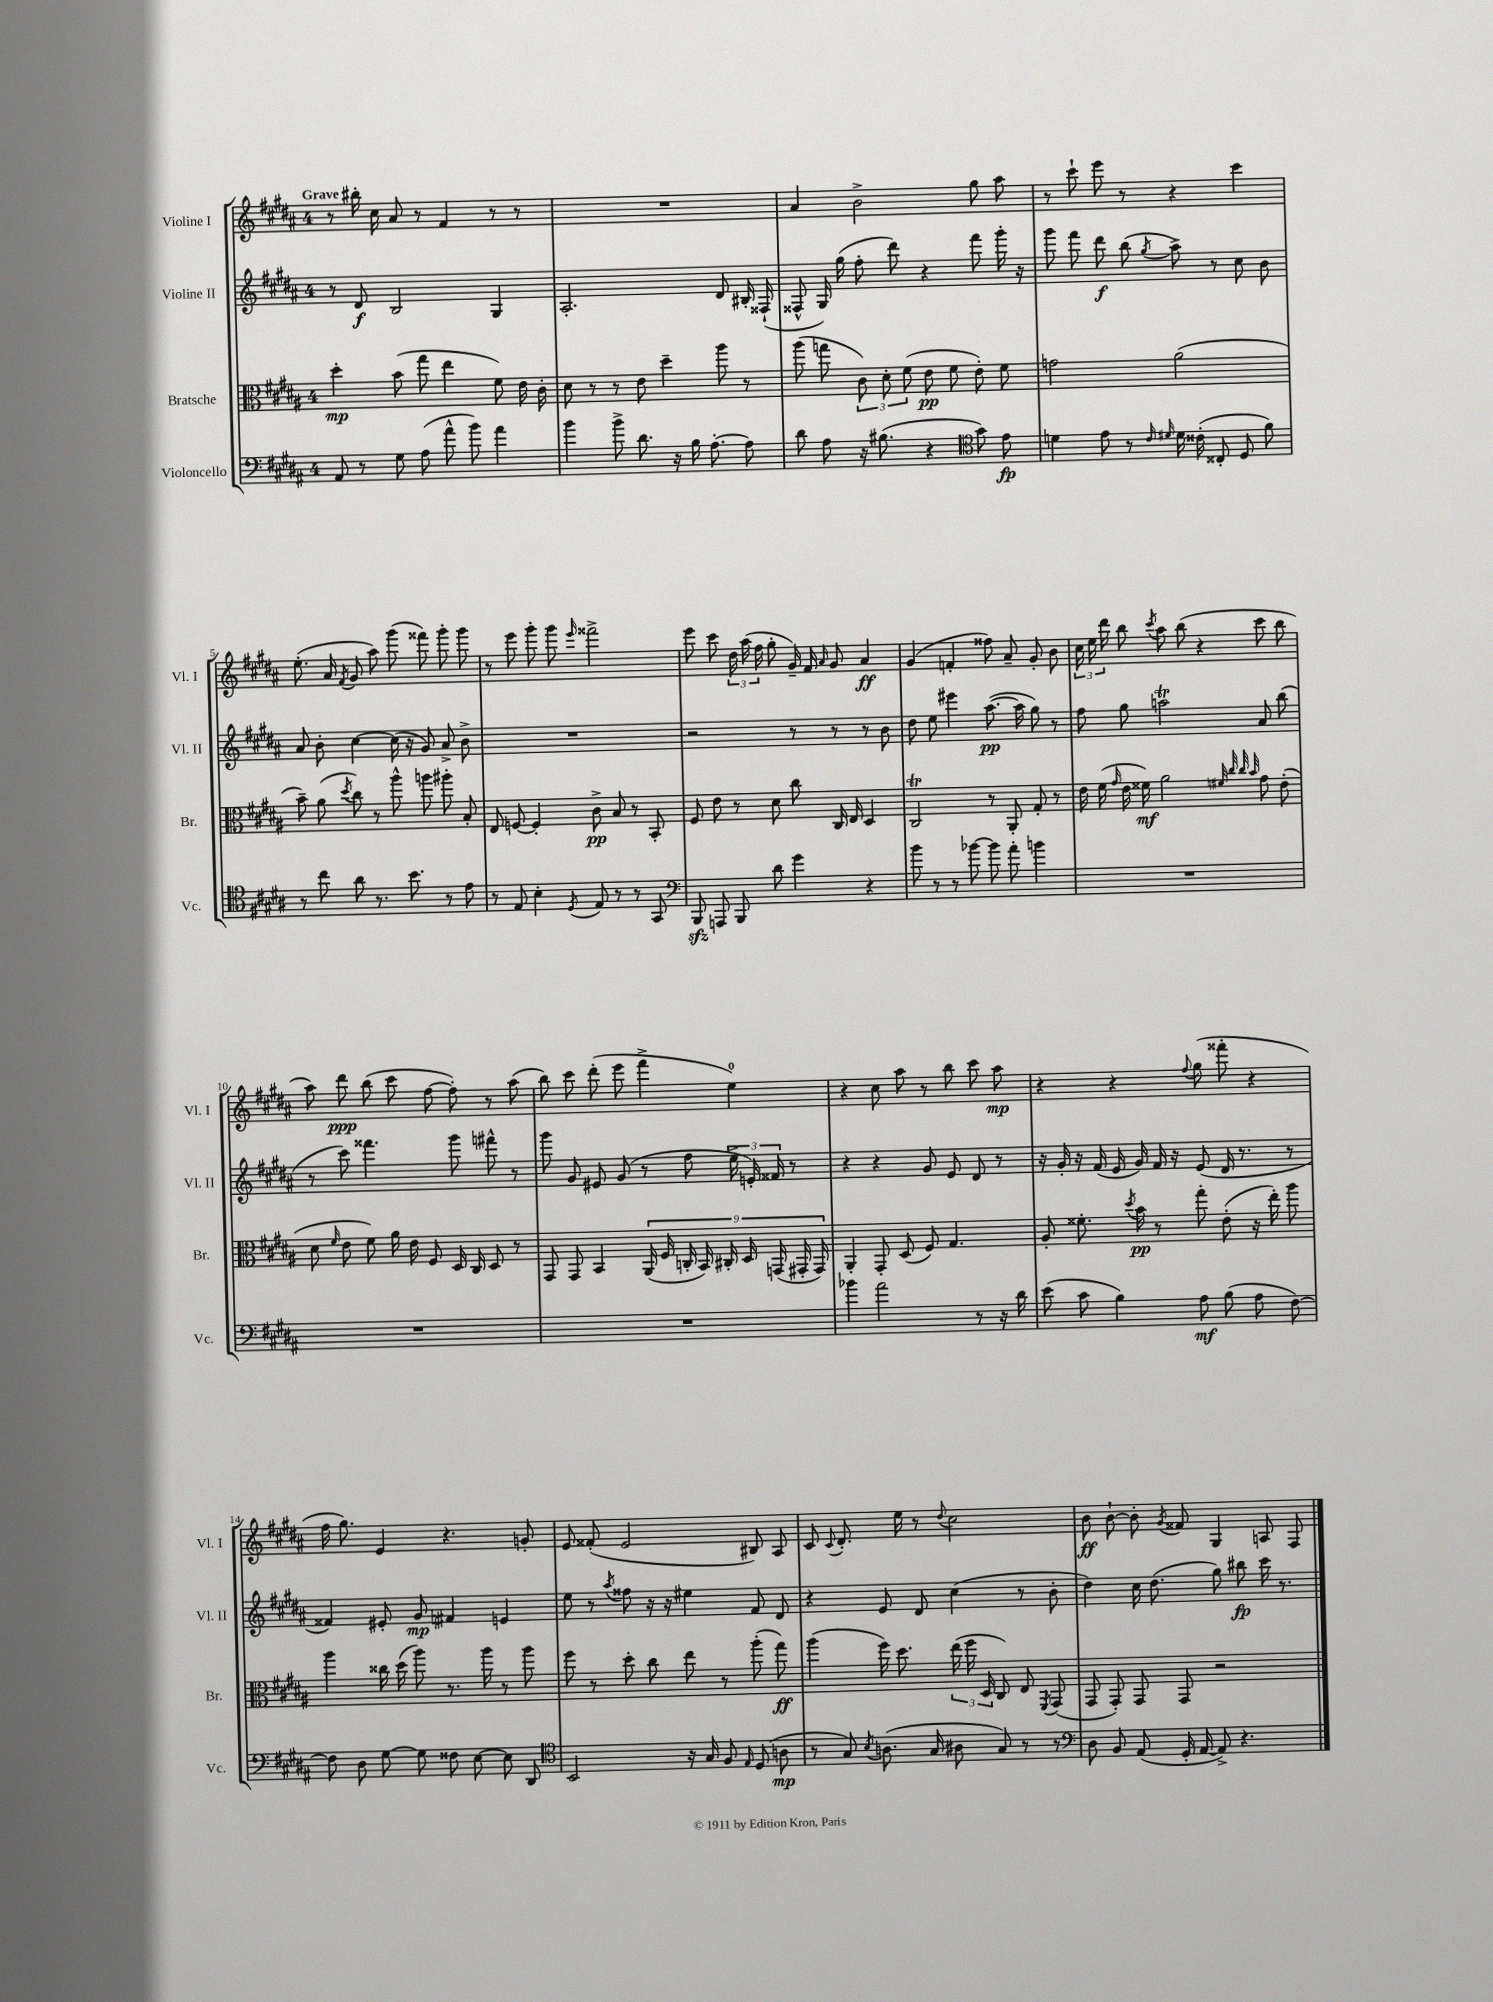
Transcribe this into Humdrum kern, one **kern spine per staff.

**kern	**kern	**kern	**kern
*staff4	*staff3	*staff2	*staff1
*clefF4	*clefC3	*clefG2	*clefG2
*k[f#c#g#d#a#]	*k[f#c#g#d#a#]	*k[f#c#g#d#a#]	*k[f#c#g#d#a#]
*M4/4	*M4/4	*M4/4	*M4/4
8AA#	4dd#'	8r	8r
8r	.	8d#	16bb#'
.	.	.	16cc#
8G#	(8b	2B	8a#
(8A#	8gg#	.	8r
8a#^^	4ee	.	4f#
8b)	.	.	.
4a#	8f#)	4G#	8r
.	16e	.	8r
.	16c#'	.	.
=	=	=	=
4b	8d#	2.A#'	1r
.	8r	.	.
8b^	8r	.	.
8.d#	8e	.	.
.	4dd#~	.	.
16r	.	.	.
16B	.	.	.
[8.A#'	.	.	.
.	8aa#	8d#	.
8A#]	8r	16B#'	.
.	.	(16F##`	.
=	=	=	=
8d#	(8aa#	8F##^^	4a#
8A#	8gg	16G#)	.
.	.	(16gg#	.
16r	12c#)	8ff#'	2b^
(8.B#	.	.	.
.	12d#'	.	.
.	.	8ddd#)	.
.	(12f#	.	.
4r	8e	4r	.
.	8f#	.	.
*clefC4	*	*	*
8g#)	8e')	8fff#	8gg#
8e	8f#	16ggg#'	8aa#
.	.	16r	.
=	=	=	=
4d	2g	8ggg#	8r
.	.	8fff#	8ccc#`
8e	.	8ddd#	8eee
8r	.	(8bb	8r
16qqc#	.	.	.
16qqd#	.	8qgg#	.
16d#	(2a#	8aa#^)	4r
(16c##'	.	.	.
8C##'	.	8r	.
8D#	.	8cc#	4ccc#
8f#)	.	8b	.
=	=	=	=
8r	8b~)	8a#	(8.ee'
8cc#	(8a#	8b'	.
.	.	.	16a#
.	8qdd#	.	8qf#
8a#	8cc#)	[4cc#	8g#
8.r	8r	.	8aa#)
.	8aa#^^	(16cc#]	(8ggg#
8.b	.	16r	.
.	8aa	8g#)	8fff##)
8r	8aa#'	8a#^	8ggg#'
8e	8B'	8b^	8ggg#
=	=	=	=
8r	8E	1r	8r
8E	[8F	.	8eee
4B'	4F']	.	8ggg#'
.	.	.	8ggg#
8qD#	.	.	16qqeee
8E	8c#^	.	2fff##^
8r	8B	.	.
8r	8r	.	.
8GG#	8BB'	.	.
=	=	=	=
*clefF4	*	*	*
8BBB	8F#	2r	8eee
8AAA	8e	.	8ccc#
8BBB	8r	.	24dd#
.	.	.	(24aa#
.	.	.	24ff#
8d#	8d#	.	8gg#'
4g#	8cc#	8r	16g#~)
.	.	.	16f#
.	.	.	16qqa#
.	16C#	8r	8g#
.	16E	.	.
4r	4D#	8r	4a#
.	.	8b	.
=	=	=	=
8b	2C#	8dd#	(4g#
8r	.	8ee	.
8r	.	4eee#	4f'
[8b-	.	.	.
8b-]	8r	([8.aa#	8ff##)
8a#'	8AA#'	.	8a#~
.	.	16aa#]	.
4b	8G#'	8gg#)	8g#'
.	8r	8r	8b
=	=	=	=
1r	16e	8ff#	24cc#
.	.	.	24ee
.	(16f#	.	.
.	.	.	24ddd#
.	16qqg#	.	.
.	16e	8gg#	8bb
.	16f##)	.	.
.	.	.	8qccc#
.	2a#	2aa	8aa#
.	.	.	(8bb
.	.	.	4r
.	32qqf#	.	.
.	32qqcc#	.	.
.	32qqcc#	.	.
.	32qqb	.	.
.	8g#	8a#	8ccc#
.	(8e'	(8bb	8bb
=	=	=	=
1r	8d#	8r	8aa#)
.	16qqf#	.	.
.	8e	8ccc#)	8ddd#
.	8f#)	4.fff##	(8bb
.	16a#	.	8ccc#
.	16e	.	.
.	8F#	.	[8ff#
.	16D#	8ggg#	8ff#'])
.	16C#	.	.
.	8D#	8fff#^^	8r
.	8r	8r	(8aa#
=	=	=	=
1r	8GG#	8ggg#	8bb)
.	8GG#	8g#	8ccc#
.	4BB	8e#	(8ddd#'
.	.	(8g#	8eee
.	(18AA#	8r	4fff#^
.	18F#	.	.
.	18C'	.	.
.	.	8ff#	.
.	18BB)	.	.
.	18C#'	.	.
.	.	24ee^	4ee)
.	18D#	.	.
.	.	24e')	.
.	(18GG	24f##	.
.	.	8r	.
.	18GG#'	.	.
.	18GG#)	.	.
=	=	=	=
4b-	4AA#'	4r	4r
2a#	8GG#'	4r	8cc#
.	(8D#	.	8aa#
.	8F#)	8g#	8r
.	4.G#	8e	8bb
8r	.	8d#	8ccc#
16r	.	8r	8aa#
16d#	.	.	.
=	=	=	=
(8e	8A#'	16r	4r
.	.	16g#'	.
8c#	8.f##'	16r	.
.	.	(16f#	.
4B)	.	16e	4r
.	8qdd#	.	.
.	16b	16g#)	.
.	8r	16f#	.
.	.	16r	.
.	.	.	8qqff#
8A#	8gg#'	(8e	(8gg#
(8B	(8e'	16d#	8fff##'
.	.	8.r	.
8A#	16r	.	4r
.	16ee')	.	.
[8F#)	8aa#	8r	.
=	=	=	=
8F#]	4aa#	4f##)	16ff#
.	.	.	8.gg#)
8D#	.	.	.
[8G#	16cc##	8e#'	4e
.	(16dd#	.	.
8G#]	8aa#)	8g#	.
8F##	8.r	4f#	4.r
[8E	.	.	.
.	16aa#	.	.
8E]	8r	4e	.
8DD#	8aa#	.	8g'
=	=	=	=
*clefC4	*	*	*
2BB	8ff#	8ee	8e
.	8r	8r	(8f##'
.	.	8qaa#	.
.	8dd#'	8ff##	2e
.	8cc#	16r	.
.	.	16r	.
16r	8ee	4ee#	.
16G#	.	.	.
8F#	8r	.	.
16qqE	.	.	.
(8D#	(8aa#'	8f#	8B#)
8A	8gg#)	8d#	8A#
=	=	=	=
8r	(4aa#	4r	8c#
.	.	.	8qqc#
8G#)	.	.	8.d#'
8qB	.	.	.
(8.A	16ff#)	8e	.
.	8.dd#	.	16ee
.	.	8d#	8r
16G#	.	.	.
.	.	.	8qqdd#
8A#	(24ee	(4cc#	2cc#
.	24ff#	.	.
.	24D#	.	.
8G#)	8C#)	.	.
8r	8E	8r	.
.	8qFF#	.	.
8r	(8GG#	8b'	.
=	=	=	=
*clefF4	*	*	*
8D#	8GG#	4dd#)	8b
8BB	8GG#')	.	[8b`
(8AA#	8GG#	16cc#	8b']
.	.	(8.dd#	.
.	.	.	8qg#
16GG#'	8GG#	.	8f##
[16AA#	.	.	.
8AA#^])	2r	8gg#)	4G#
4.r	.	8bb#	.
.	.	16ccc#	8A
.	.	8.r	.
.	.	.	8F#
==	==	==	==
*-	*-	*-	*-
